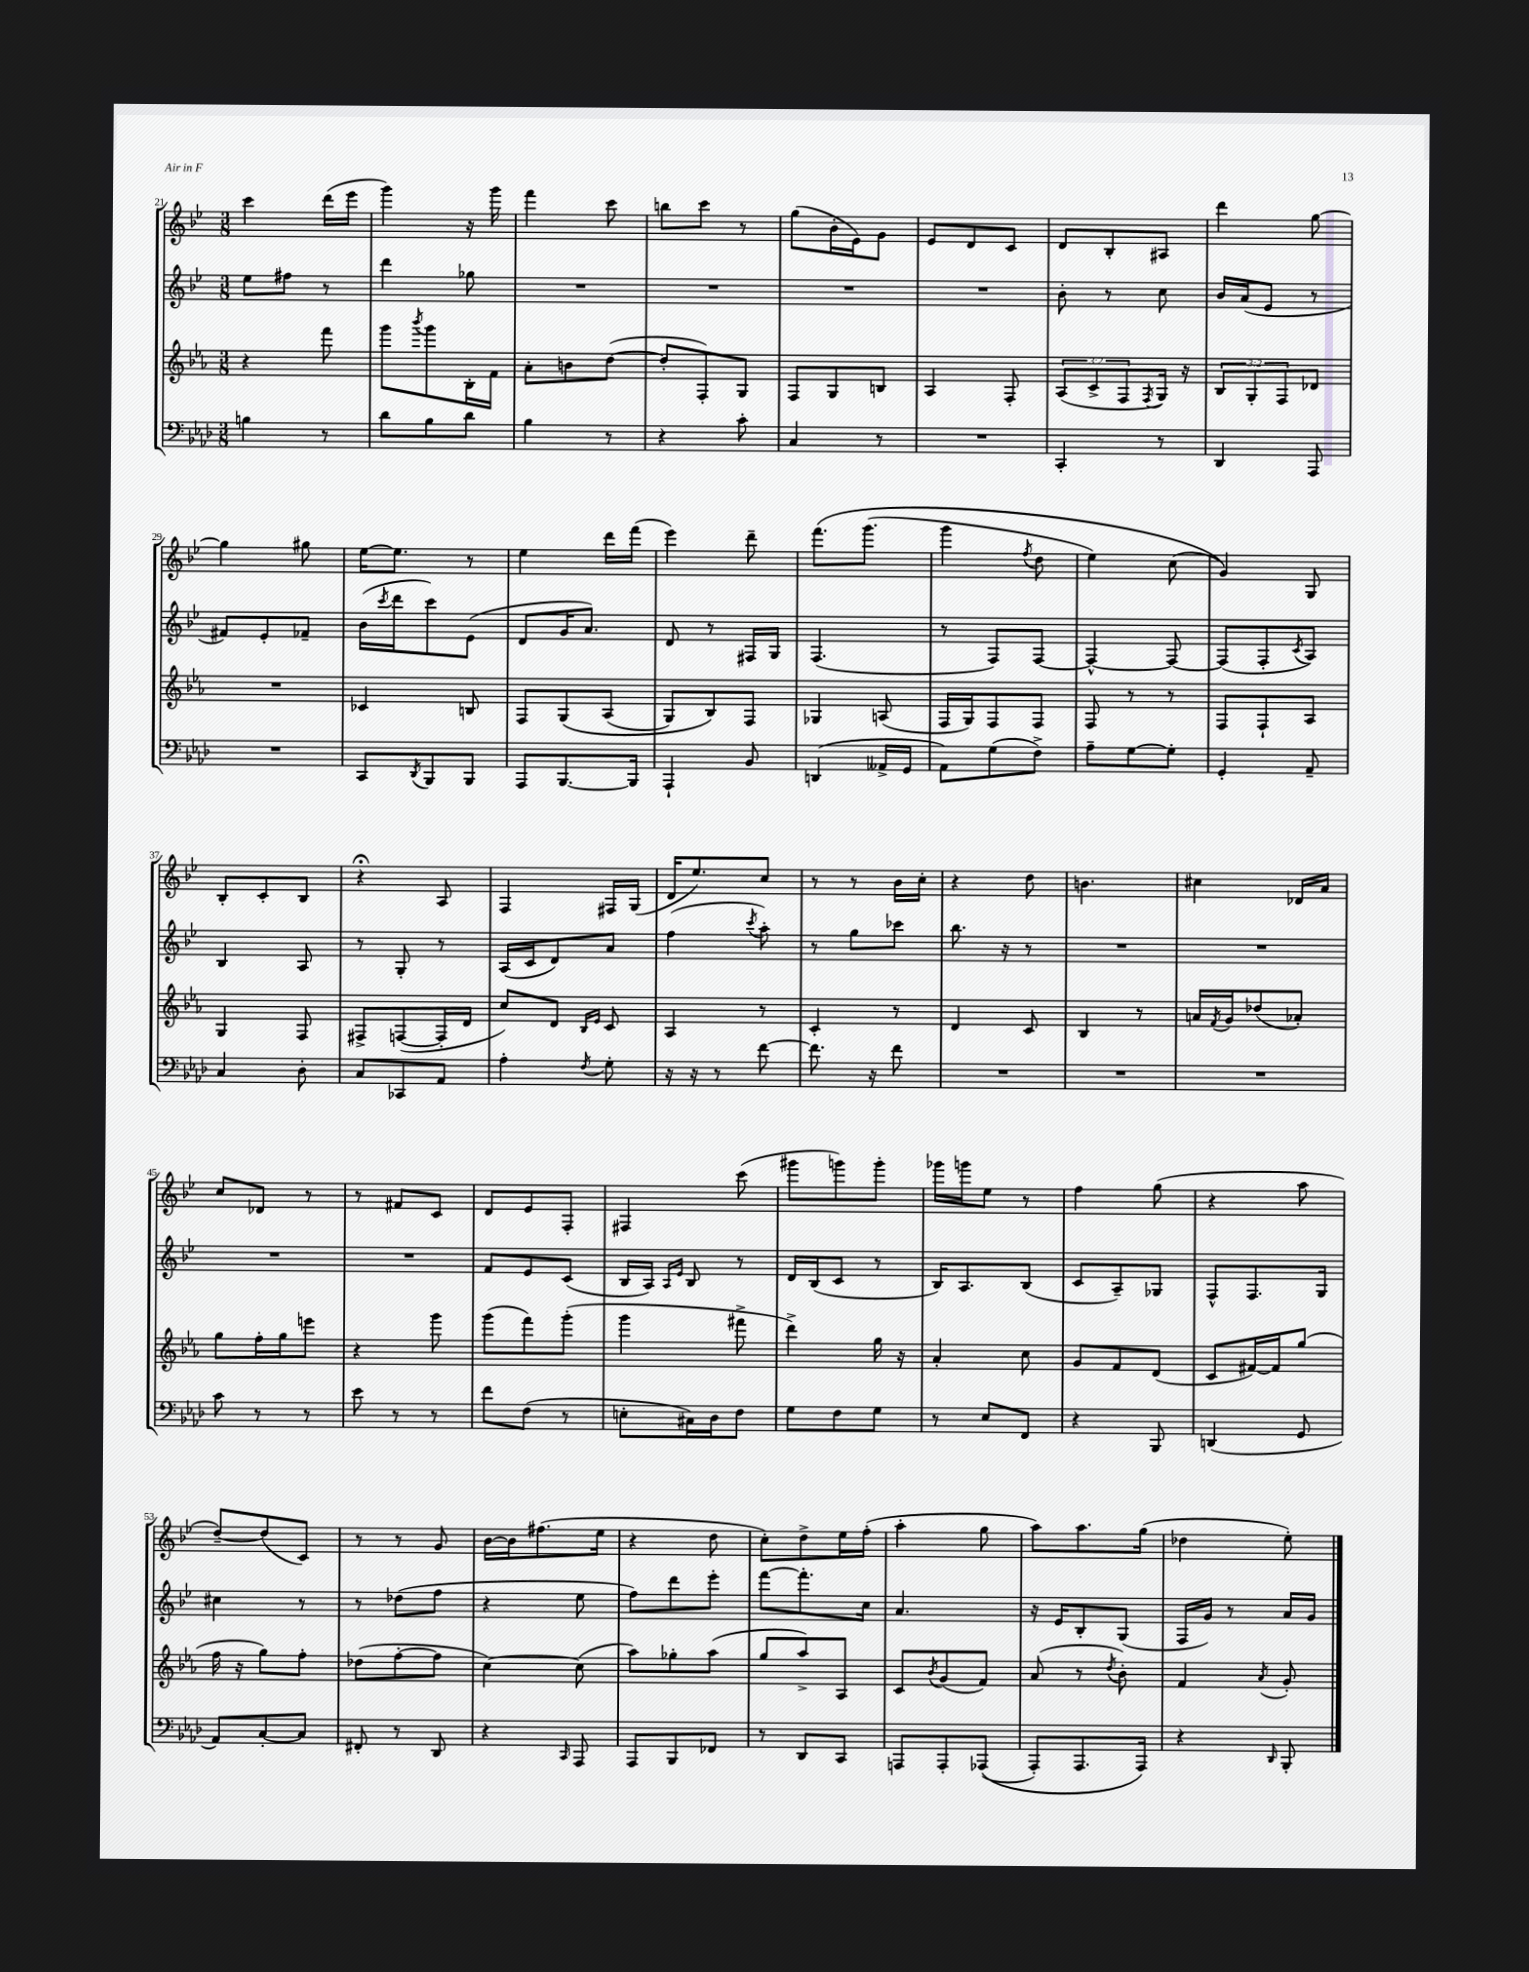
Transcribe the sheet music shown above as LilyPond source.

<<
\new StaffGroup <<
\new Staff = "s0" {
    \clef treble \key bes \major \numericTimeSignature \time 3/8
    c'''4 d'''16( ees'''16 |
    g'''4) r16 g'''16 |
    f'''4 c'''8 |
    b''8 c'''8 r8 |
    g''8( bes'16-. ees'16) g'8 |
    ees'8 d'8 c'8 |
    d'8 bes8-. ais8 |
    d'''4 g''8~ |
    g''4 gis''8 |
    ees''16~ ees''8. r8 |
    ees''4 d'''16 f'''16( |
    ees'''4) d'''8-- |
    f'''8.\( g'''8.( |
    g'''4 \acciaccatura { f''8 } d''8 |
    ees''4) c''8( |
    g'4)\) g8 |
    bes8-. c'8-. bes8 |
    r4\fermata a8 |
    f4 fis16 g16( |
    d'16 ees''8.) c''8 |
    r8 r8 bes'16 c''16-. |
    r4 d''8 |
    b'4. |
    cis''4 des'16 a'16 |
    c''8 des'8 r8 |
    r8 fis'8 c'8 |
    d'8 ees'8 f8-. |
    fis4 c'''8( |
    gis'''8 g'''8) g'''8-. |
    ges'''16 g'''16 ees''8 r8 |
    f''4 g''8( |
    r4 a''8 |
    d''8~--) d''8( c'8) |
    r8 r8 g'8 |
    bes'16~ bes'16 fis''8.( ees''16 |
    r4 d''8 |
    c''8-.) d''8-> ees''16 f''16-.( |
    a''4-. g''8 |
    a''8) a''8. g''16( |
    des''4 ees''8-.) \bar "|." |
}
\new Staff = "s1" {
    \clef treble \key bes \major \numericTimeSignature \time 3/8
    ees''8 fis''8 r8 |
    d'''4 ges''8 |
    R4. |
    R4. |
    R4. |
    R4. |
    bes'8-. r8 c''8 |
    bes'16 a'16( ees'8 r8 |
    fis'8) ees'8-. fes'8-- |
    bes'16( \acciaccatura { c'''8 } d'''16 c'''8) ees'8( |
    d'8 g'16 a'8.) |
    d'8 r8 fis16 g16 |
    f4.( |
    r8 f8) f8~ |
    f4~-^ f8~ |
    f8( f8-. \acciaccatura { c'8 } a8) |
    bes4 a8 |
    r8 g8-. r8 |
    a16( c'16 d'8) a'8 |
    f''4( \acciaccatura { c'''8 } a''8-.) |
    r8 g''8 ces'''8 |
    bes''8. r16 r8 |
    R4. |
    R4. |
    R4. |
    R4. |
    f'8 ees'8 c'8( |
    bes16 a16) \grace { a16 ees'16 } bes8 r8 |
    d'16 bes16( c'8 r8 |
    bes16) a8. bes8( |
    c'8 a8--) ges8 |
    f8-^ f8. g16 |
    cis''4 r8 |
    r8 des''8( f''8 |
    r4 ees''8 |
    f''8) d'''8 ees'''8-. |
    f'''8~ f'''8.-. c''16 |
    a'4. |
    r16 ees'16 bes8-. g8( |
    f16 g'16) r8 a'16 g'16 \bar "|." |
}
\new Staff = "s2" {
    \clef treble \key ees \major \numericTimeSignature \time 3/8 \override Staff.TupletNumber.text = #tuplet-number::calc-fraction-text
    r4 f'''8 |
    g'''8 \acciaccatura { bes'''8 } g'''8 bes16-. f'16 |
    aes'8-. b'8 d''8~( |
    d''8-. f8-.) g8 |
    f8 g8 b8 |
    aes4 f8-. |
    \tuplet 3/2 { aes8( c'8-> f8 } \acciaccatura { f8 } g16) r16 |
    \tuplet 3/2 { bes8 g8-. f8 } des'8 |
    R4. |
    ces'4 b8 |
    f8 g8\( aes8( |
    g8) bes8\) f8 |
    ges4 a8( |
    f16 g16) f8 f8 |
    f8 r8 r8 |
    f8 f8-! aes8 |
    g4 f8 |
    fis8-> f8~( f16-. d'16 |
    c''8) d'8 \grace { bes16 ees'16 } c'8 |
    aes4 r8 |
    c'4-. r8 |
    d'4 c'8 |
    bes4 r8 |
    a'16 \acciaccatura { f'8 } g'16 des''8( aes'8-.) |
    g''8 f''16-. g''16 e'''8 |
    r4 g'''8 |
    g'''8( f'''8) g'''8-.( |
    g'''4 fis'''8-> |
    d'''4->) g''16 r16 |
    aes'4-. c''8 |
    g'8 f'8 d'8( |
    c'8 fis'16~) fis'16 g''8( |
    f''16 r16 g''8) f''8-. |
    des''8( f''8~-. f''8 |
    c''4~) c''8( |
    aes''8) ges''8-. aes''8( |
    g''8 aes''8->) aes8 |
    c'8 \acciaccatura { bes'8 } g'8( f'8) |
    aes'8( r8 \acciaccatura { d''8 } bes'8-.) |
    f'4 \acciaccatura { aes'8 } g'8-. \bar "|." |
}
\new Staff = "s3" {
    \clef bass \key aes \major \numericTimeSignature \time 3/8
    b4 r8 |
    des'8 bes8 des'8 |
    bes4 r8 |
    r4 c'8-. |
    c4 r8 |
    R4. |
    c,4-. r8 |
    des,4 aes,,8 |
    R4. |
    c,8 \acciaccatura { des,8 } bes,,8 bes,,8 |
    aes,,8 bes,,8.~ bes,,16 |
    aes,,4-! bes,8 |
    d,4( aeses,16-> g,16 |
    aes,8) g8( f8->) |
    aes8-- g8~ g8-. |
    g,4-. aes,8-- |
    c4 des8-. |
    c8 ces,8 aes,8 |
    aes4-. \acciaccatura { f8 } g8-. |
    r16 r16 r8 f'8~ |
    f'8. r16 f'8 |
    R4. |
    R4. |
    R4. |
    c'8 r8 r8 |
    ees'8 r8 r8 |
    f'8 f8( r8 |
    e8-. cis16) des16 f8 |
    g8 f8 g8 |
    r8 ees8 f,8 |
    r4 bes,,8 |
    d,4( g,8 |
    aes,8) c8~-. c8 |
    fis,8-. r8 des,8 |
    r4 \grace { c,16 } aes,,8 |
    aes,,8 bes,,8 fes,8 |
    r8 des,8 c,8 |
    a,,8 a,,8-. aes,,8(\( |
    aes,,8-.) aes,,8. aes,,16\) |
    r4 \grace { des,16 } bes,,8-. \bar "|." |
}
>>
>>
\layout { \context { \Score currentBarNumber = #21 } }
